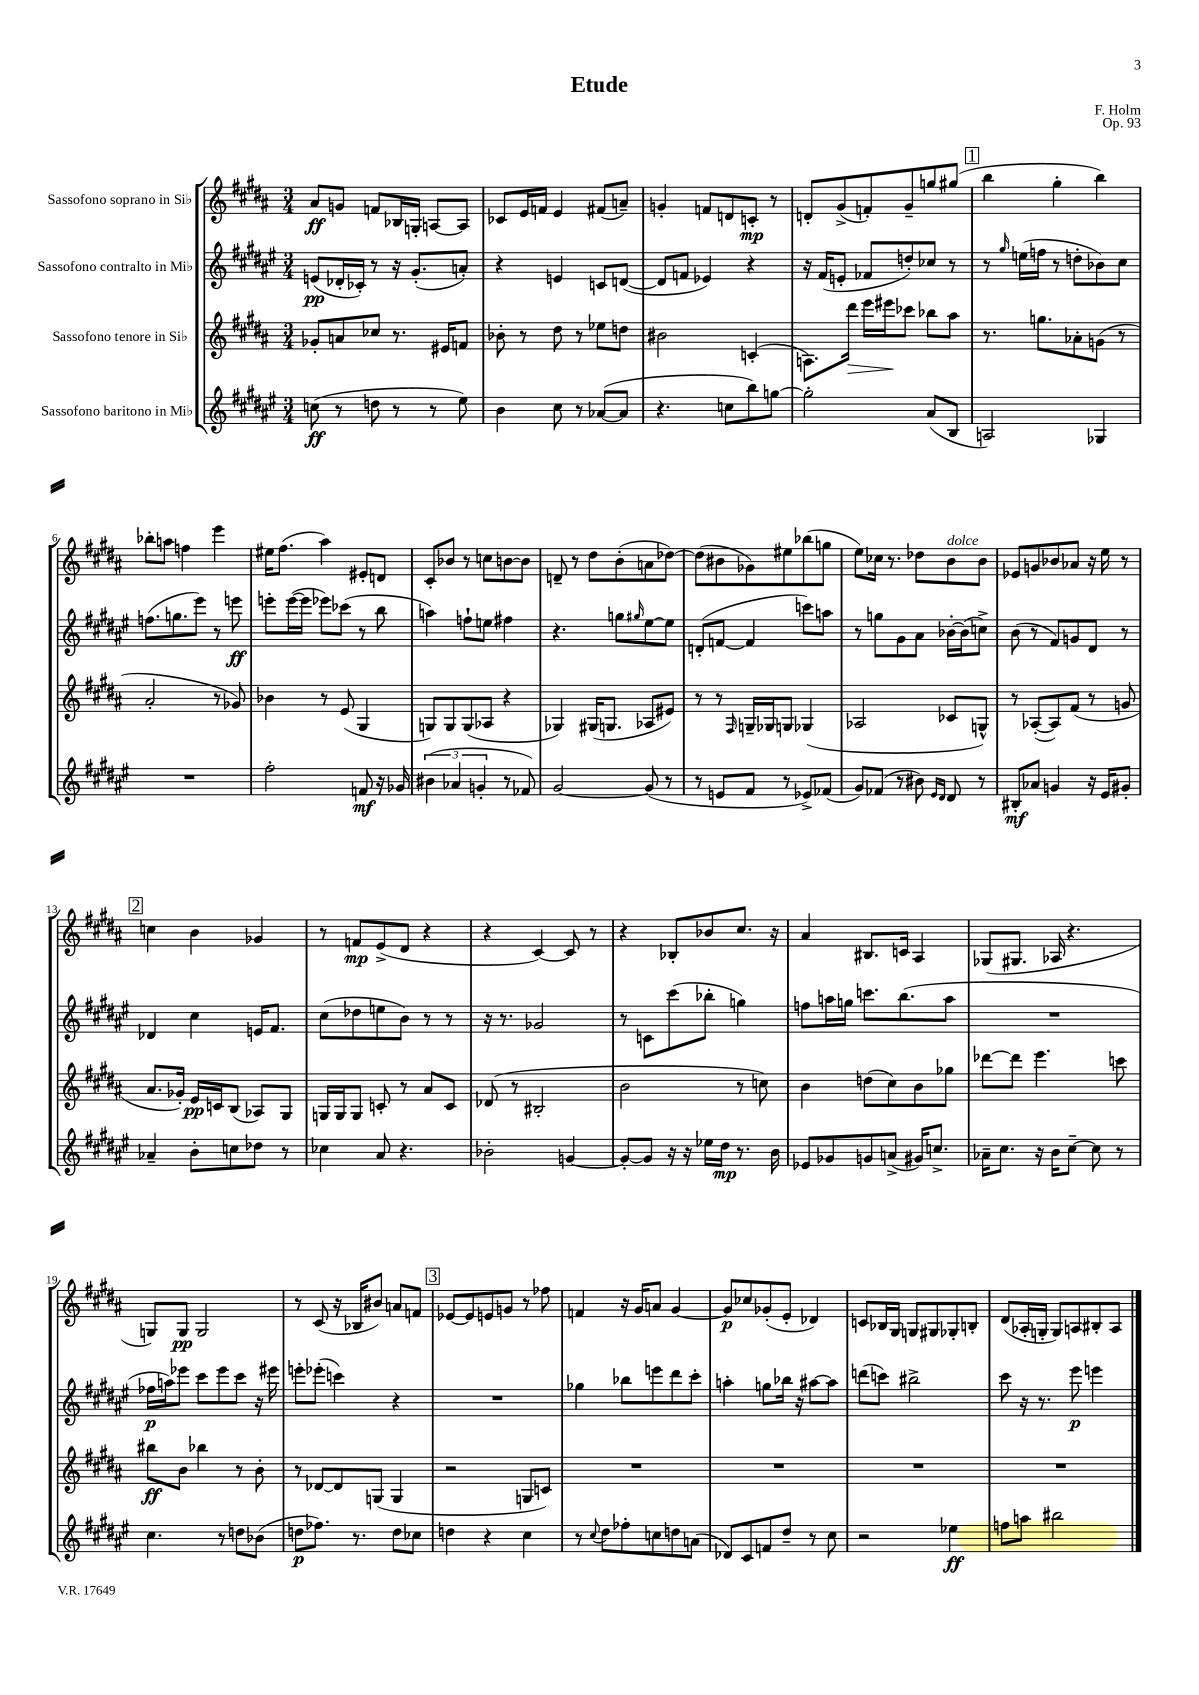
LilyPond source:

\header { title = "Etude" composer = "F. Holm" opus = "Op. 93" }
<<
\new StaffGroup <<
\new Staff = "s0" \with { instrumentName = "Sassofono soprano in Sib" } {
    \clef treble \key b \major \numericTimeSignature \time 3/4
    ais'8\ff g'8 f'8 bes16 g16-. a8~ a8 |
    ces'8 e'16 f'16 e'4 fis'8( a'8--) |
    g'4-. f'8 d'8 c'8-.\mp r8 |
    d'8-. gis'8->( f'8-.) gis'8-- g''8 gis''8( |
    \mark \markup { \box "1" } b''4 gis''4-. b''4) |
    bes''8-. a''8 f''4 e'''4 |
    eis''16 fis''8.( ais''4) eis'8-. d'8 |
    cis'8-. bes'8 r8 c''8 b'8~ b'8 |
    d'8-- r8 dis''8 b'8-.( a'8 des''8~) |
    des''8( bis'8 ges'8) eis''8 bes''8( g''8 |
    e''8) ces''16 r8. des''8 b'8^\markup { \italic "dolce" } b'8 |
    ees'8 g'8 bes'8 aes'8 r16 e''16 r8 |
    \mark \markup { \box "2" } c''4 b'4 ges'4 |
    r8 f'8\mp e'8->( dis'8 r4 |
    r4 cis'4~) cis'8 r8 |
    r4 bes8-. bes'8 cis''8. r16 |
    ais'4 bis8. c'16 ais4 |
    ges8( gis8. aes16 r4. |
    g8) g8\pp g2 |
    r8 cis'8( r16 bes16 bis'8) a'8 f'8 |
    \mark \markup { \box "3" } ees'8~ ees'8 e'8 g'8 r8 fes''8 |
    f'4 r16 gis'16 a'8 gis'4~ |
    gis'8\p ces''8 ges'8-.( e'8-. des'4) |
    c'8 bes16 gis16 g8 gis8 ges8-. b8-. |
    dis'8( aes16-. g16-. g8) a8 bis8-. a8 \bar "|." |
}
\new Staff = "s1" \with { instrumentName = "Sassofono contralto in Mib" } {
    \clef treble \key fis \major \numericTimeSignature \time 3/4
    e'8\pp( des'16-. ces'16-.) r8 r16 gis'8.-.( a'8-.) |
    r4 e'4 c'8 d'8~( |
    d'8 f'8 ees'4) r4 |
    r16 fis'16( e'8-. fes'8 d''8-.) ces''8 r8 |
    \mark \markup { \box "1" } r8 \grace { gis''16 } e''16( f''16 r8 d''8-. bes'8) cis''8 |
    f''8.( g''8. eis'''8) r8 e'''8\ff |
    e'''8-. e'''16~( e'''16 ees'''8) ces'''8( r8 b''8 |
    a''4) f''8-! e''8 fis''4 |
    r4. g''8 \grace { gis''16 } eis''8~ eis''8 |
    d'8-.( f'8~ f'4 c'''8) a''8 |
    r8 g''8 gis'8 ais'8 bes'16~-. bes'16( c''8->) |
    b'8( r8 fis'8) g'8 dis'8 r8 |
    \mark \markup { \box "2" } des'4 cis''4 e'16 fis'8. |
    cis''8( des''8 e''8 b'8) r8 r8 |
    r16 r8. ges'2 |
    r8 c'8 cis'''8( bes''8-. g''4) |
    f''8 a''16 g''16 c'''8. b''8.( a''8 |
    R2. |
    fes''16\p a''16) ees'''8 cis'''8 ees'''8 cis'''8 r16 eis'''16 |
    e'''8-. ees'''8-.( c'''4) r4 |
    \mark \markup { \box "3" } R2. |
    ges''4 bes''8 e'''8 dis'''8 cis'''8-. |
    a''4-. g''8 bes''16 r16 ais''8~ ais''8 |
    d'''8( c'''8) bis''2-> |
    cis'''8 r16 r8. eis'''8\p e'''4 \bar "|." |
}
\new Staff = "s2" \with { instrumentName = "Sassofono tenore in Sib" } {
    \clef treble \key b \major \numericTimeSignature \time 3/4
    ges'8-. a'8 ces''8 r8. eis'16 f'8 |
    bes'8-. r8 dis''8 r8 ees''8 d''8 |
    bis'2 c'4-.( |
    a8.) dis'''16\> e'''16 eis'''16\! ces'''8 bes''8 ais''8 |
    \mark \markup { \box "1" } r8. g''8. aes'8-. g'8( r8 |
    ais'2-. r8 ges'8) |
    bes'4 r8 e'8( gis4 |
    g8) g8 g8( aes8 r4 |
    ges4) gis16( g8. aes8 eis'8) |
    r8 r8 \grace { fis16 } g16-- ges16 g8 ges4( |
    aes2 ces'8 g8-^) |
    r8 aes8~-.( aes8) fis'8( r8 g'8 |
    \mark \markup { \box "2" } ais'8. ges'16-.) e'16\pp c'16 b8( aes8) gis8 |
    g16 g16 g8 c'8-. r8 ais'8 c'8 |
    des'8( r8 bis2-. |
    b'2 r8 c''8) |
    b'4 d''8( cis''8) b'8 ges''8 |
    des'''8~ des'''8 e'''4. c'''8 |
    bis''8\ff b'8 bes''4 r8 b'8-. |
    r8 des'8~ des'8 g8( g4 |
    \mark \markup { \box "3" } r2 g8 c'8) |
    R2. |
    R2. |
    R2. |
    R2. \bar "|." |
}
\new Staff = "s3" \with { instrumentName = "Sassofono baritono in Mib" } {
    \clef treble \key fis \major \numericTimeSignature \time 3/4
    c''8\ff( r8 d''8 r8 r8 eis''8) |
    b'4 cis''8 r8 aes'8~( aes'8 |
    r4. c''8 b''8) g''8~ |
    g''2-. ais'8( b8 |
    \mark \markup { \box "1" } a2) ges4 |
    R2. |
    fis''2-. f'8\mf r16 ges'16 |
    \tuplet 3/2 { bis'4( aes'4 g'4-. } r8 fes'8) |
    gis'2~ gis'8( r8 |
    r8 e'8 fis'8 r8 ees'8->) fes'8( |
    gis'8) fes'8( r8 bis'8) \grace { eis'16 dis'16 } dis'8 r8 |
    bis8-.\mf aes'8 g'4 r16 eis'16 gis'8-. |
    \mark \markup { \box "2" } aes'4-- b'8-. c''8 des''8 r8 |
    ces''4 ais'8 r4. |
    bes'2-. g'4~ |
    g'8~-. g'8 r16 r16 ees''16 dis''16\mp r8. b'16 |
    ees'8 ges'8 g'8 a'8->( gis'16) c''8.-> |
    aes'16-- cis''8. r16 b'16 cis''8~-- cis''8 r8 |
    cis''4. r8 d''8 bes'8( |
    d''8\p fes''8.) r8. d''8 ces''8 |
    \mark \markup { \box "3" } d''4 r4 cis''4 |
    r8 \appoggiatura { cis''8 } dis''8 fes''8-. c''8 d''8 a'8( |
    des'8) cis'8 f'8 dis''8-- r8 cis''8 |
    r2 ees''4\ff |
    f''8 a''8 bis''2 \bar "|." |
}
>>
>>
